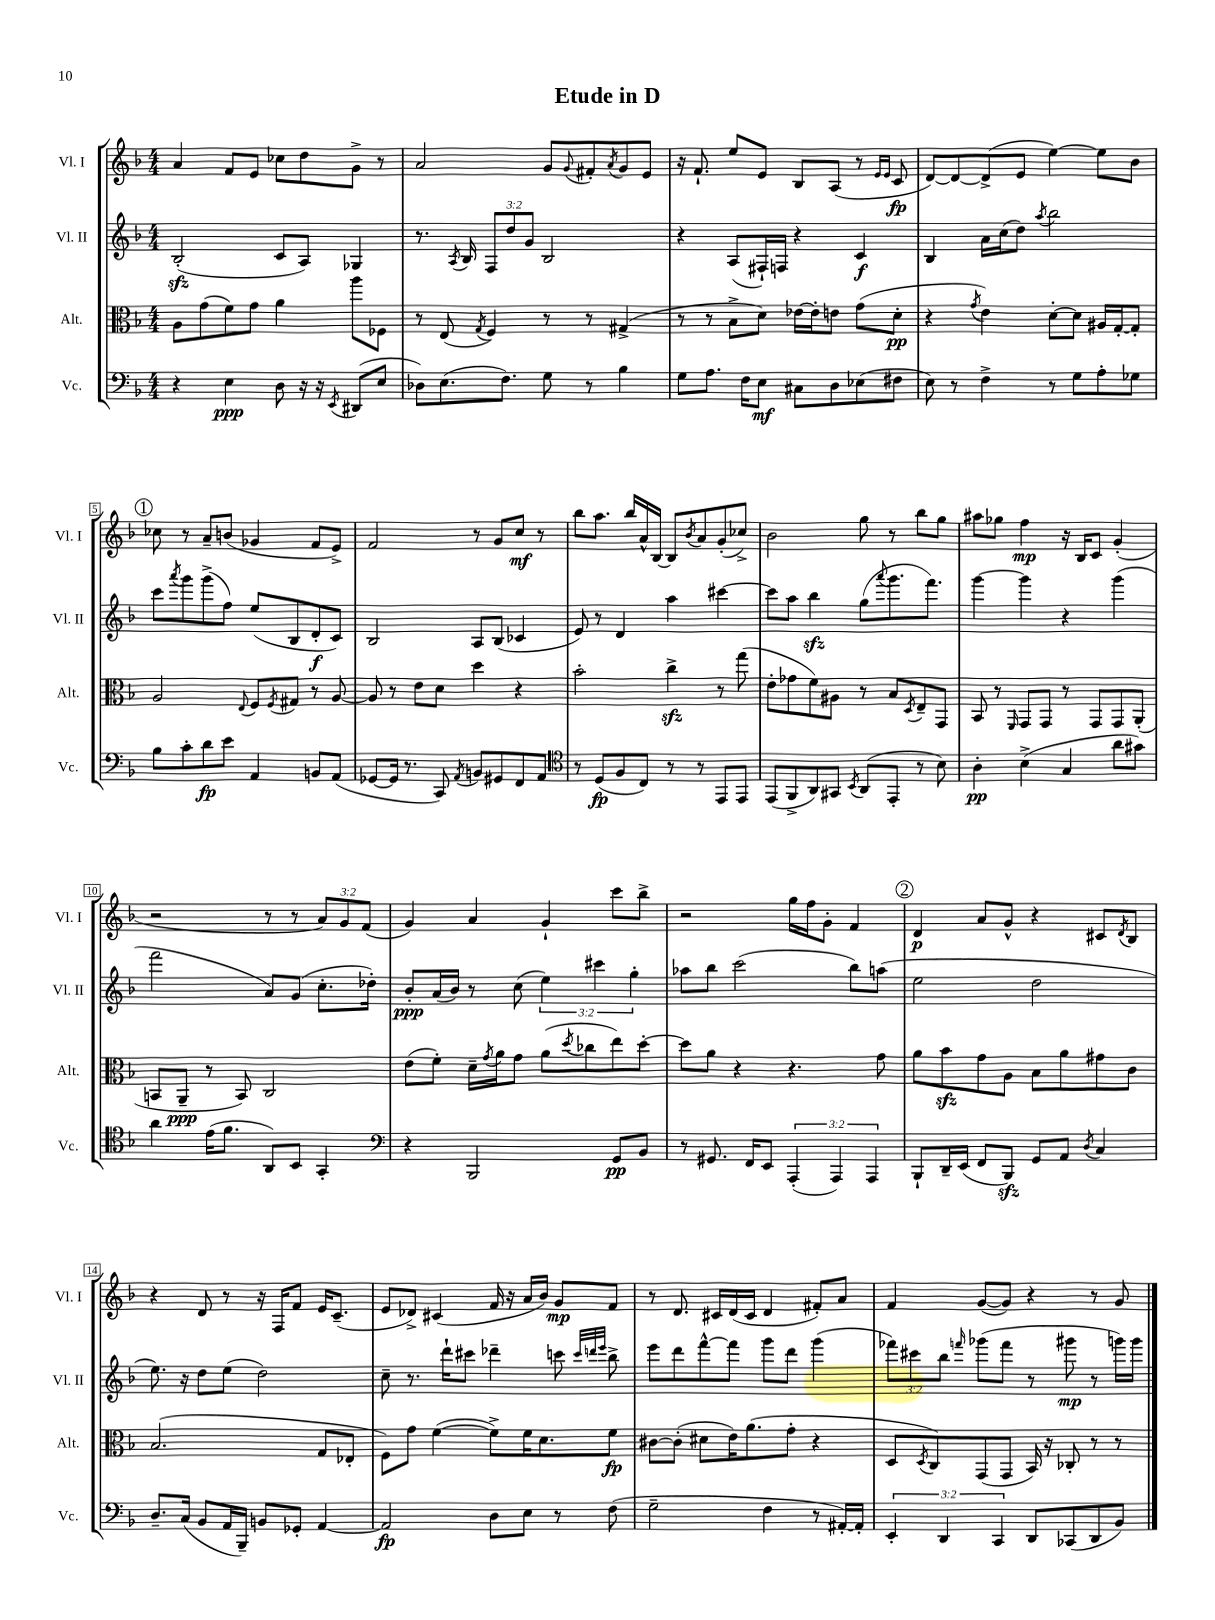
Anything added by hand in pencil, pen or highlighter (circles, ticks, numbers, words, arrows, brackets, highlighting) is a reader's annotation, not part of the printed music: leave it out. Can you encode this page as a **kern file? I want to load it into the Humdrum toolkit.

**kern	**kern	**kern	**kern
*staff4	*staff3	*staff2	*staff1
*clefF4	*clefC3	*clefG2	*clefG2
*k[b-]	*k[b-]	*k[b-]	*k[b-]
*M4/4	*M4/4	*M4/4	*M4/4
4r	8A	(2B-'	4a
.	(8g	.	.
4E	8f)	.	8f
.	8g	.	8e
8D	4a	8c	8cc-
16r	.	8A)	8dd
16r	.	.	.
8qEE	.	.	.
(8DD#	8aa	4G-	8g^
8E	8F-	.	8r
=	=	=	=
8D-)	8r	8.r	2a
(8.E	(8E	.	.
.	.	8qA	.
.	.	16B-	.
.	8qG	.	.
.	4F)	12F	.
8.F)	.	.	.
.	.	12dd	.
.	.	12g	.
8G	8r	2B-	8g
.	.	.	8qqg
8r	8r	.	8f#'
.	.	.	8qa
4B-	(4G#^	.	8g
.	.	.	8e
=	=	=	=
8G	8r	4r	16r
.	.	.	8.f`
8.A	8r	.	.
.	8B-^	(8A	8ee
16F	.	.	.
8E	8d)	16F#`)	8e
.	.	16F	.
8C#	[16e-	4r	8B-
.	16e-']	.	.
8D	8e	.	(8A
(8E-	(8g	4c	8r
.	.	.	16qqe
.	.	.	16qqe
8F#	8d'	.	8c
=	=	=	=
8E)	4r	4B-	[8d)
8r	.	.	8d_
.	8qg	.	.
4F^	4e)	16a	(8d^]
.	.	(16cc	.
.	.	8dd)	8e
.	.	8qaa	.
8r	[8d'	2bb-	[4ee)
8G	8d]	.	.
8A'	16A#	.	8ee]
.	[16G'	.	.
8G-	8G']	.	8b-
=	=	=	=
8B-	2A	8ccc	8cc-
.	.	8qaaa	.
8c'	.	8ggg	8r
8d	.	(8ggg^	8a~
8e	.	8ff)	(8b
.	8qqE	.	.
4AA	8F	(8ee	4g-
.	8qF	.	.
.	8G#	8B-	.
8BB	8r	8d'	8f
(8AA	[8A	8c)	8e^)
=	=	=	=
[8GG-	8A]	2B-	2f
16GG-]	8r	.	.
8.r	.	.	.
.	8e	.	.
8CC)	8d	.	.
8qAA	.	.	.
8BB	4dd	8A	8r
8GG#	.	(8B-	8g
8FF	4r	4c-	8cc
8AA	.	.	8r
=	=	=	=
*clefC4	*	*	*
8r	2b-'	8e)	8bb-
(8D	.	8r	8.aa
8F	.	4d	.
.	.	.	16bb-
8C)	.	.	16a^^
.	.	.	[16B-
8r	4cc^	4aa	8B-]
.	.	.	8qb-
8r	.	.	8a
8EE	8r	[4ccc#	(8g'
8EE	(8gg	.	8cc-^)
=	=	=	=
(8EE	8e'	8ccc#]	2b-
8FF^	8g-	8aa	.
8AA)	8f)	4bb-	.
8GG#	8A#	.	.
8qBB-	.	.	.
(8AA	8r	(8gg	8gg
.	.	8qqaaa	.
8EE'	8B-	8.ggg	8r
.	8qD	.	.
8r	8E~	.	8bb-
.	.	8.fff)	.
8B-)	8GG	.	8gg
=	=	=	=
4A'	8BB-	[4ggg	8aa#
.	8r	.	8gg-
.	16qqFF	.	.
(4B-^	8GG	4ggg]	4ff
.	8GG	.	.
4G	8r	4r	16r
.	.	.	16B-
.	8GG	.	8c
8a	8GG	(4ggg	(4g'
8g#)	(8AA'	.	.
=	=	=	=
4a	8BB	2fff	2r
.	8AA~	.	.
(16e	8r	.	.
8.f	.	.	.
.	8BB)	.	.
8AA)	2C	8a)	8r
8BB-	.	(8g	8r
4GG'	.	8.cc'	12a)
.	.	.	12g
.	.	.	(12f
.	.	16dd-')	.
=	=	=	=
*clefF4	*	*	*
4r	(8e	8b-'	4g)
.	8f')	(16a	.
.	.	16b-)	.
2BBB-	16d~	8r	4a
.	8qg	.	.
.	16a	.	.
.	8g	(8cc	.
.	(8a	6ee)	4g`
.	8qdd	.	.
.	8cc-	.	.
.	.	6ccc#	.
8GG	8ee)	.	8ccc
.	.	6gg'	.
8BB-	[8dd'	.	8bb-^
=	=	=	=
8r	8dd]	8aa-	2r
8.GG#	8a	8bb-	.
.	4r	(2ccc	.
16FF	.	.	.
8EE	.	.	.
(6AAA'	4.r	.	16gg
.	.	.	16ff
.	.	.	8g'
6AAA)	.	.	.
.	.	8bb-)	4f
6AAA	.	.	.
.	8g	(8aa	.
=	=	=	=
8BBB-`	8a	2ee	4d
16DD~	8b-	.	.
(16EE	.	.	.
8FF	8g	.	8a
8BBB-)	8A	.	8g^^
8GG	8B-	2dd	4r
8AA	8a	.	.
8qD	.	.	.
4C	8g#	.	8c#
.	.	.	8qd
.	8c	.	8B-
=	=	=	=
8.D~	(2.B-	8.ee)	4r
(16C	.	16r	.
8BB-	.	8dd	8d
16AA	.	(8ee	8r
16BBB-~)	.	.	.
8BB	.	2dd)	16r
.	.	.	16F
8GG-'	.	.	8f
[4AA	8G	.	16e
.	.	.	(8.c~
.	8E-'	.	.
=	=	=	=
2AA]	8F)	8cc~	8e
.	8g	8.r	8d-^)
.	([4f	.	(4c#
.	.	16ddd`	.
.	.	8ccc#	.
8D	8f^])	4ddd-~	16f
.	.	.	16r
8E	16f	.	16a
.	8.d	.	16b-)
8r	.	8ccc	8g
.	.	32qqccc	.
.	.	32qqddd	.
.	.	32qqeee	.
(8F	8f	8bb-^	8f
=	=	=	=
2G~	[8c#	8eee	8r
.	(8c#']	8ddd	8.d
.	8d#	[8fff^^	.
.	.	.	16c#
.	16e)	8fff]	(16d
.	(8.a	.	16c#
4F	.	8ggg	4d
.	8g'	8ddd	.
8r	4r	(4ggg	8f#')
[16AA#')	.	.	8a
16AA#']	.	.	.
=	=	=	=
6EE'	8D	12fff-)	4f
.	.	12ccc#	.
.	8qD	.	.
.	8C)	.	.
6DD	.	12bb-	.
.	.	16qqfff	.
.	(8GG	(8ggg-	([8g
6CC	.	.	.
.	8GG	8fff	8g])
8DD	16BB-)	8r	4r
.	16r	.	.
(8CC-	8C-'	8ggg#	.
8DD	8r	8r	8r
8BB-)	8r	16ggg)	8g
.	.	16ggg	.
==	==	==	==
*-	*-	*-	*-
